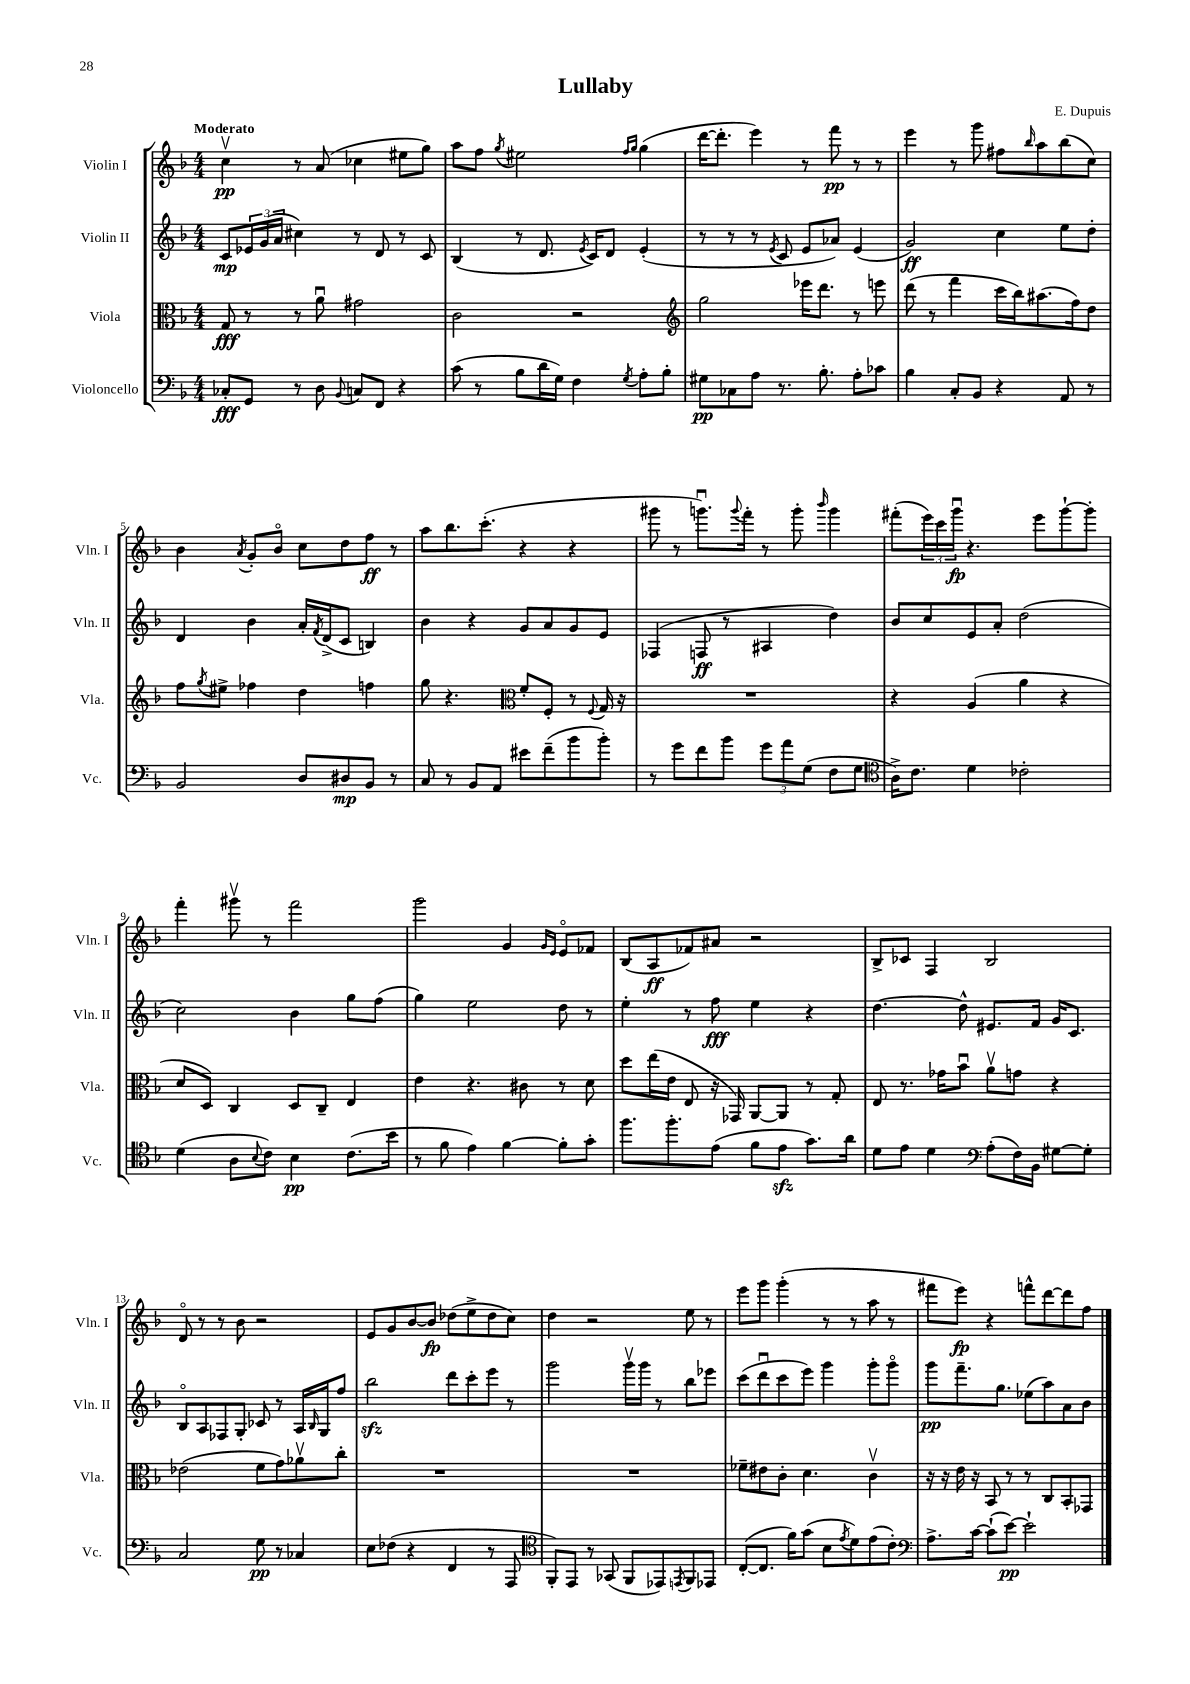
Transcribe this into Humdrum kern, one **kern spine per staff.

**kern	**dynam	**kern	**dynam	**kern	**dynam	**kern	**dynam
*part4	*part4	*part3	*part3	*part2	*part2	*part1	*part1
*staff4	*staff4	*staff3	*staff3	*staff2	*staff2	*staff1	*staff1
*I"Violoncello	*	*I"Viola	*	*I"Violin II	*	*I"Violin I	*
*I'Vc.	*	*I'Vla.	*	*I'Vln. II	*	*I'Vln. I	*
*clefF4	*	*clefC3	*	*clefG2	*	*clefG2	*
*k[b-]	*	*k[b-]	*	*k[b-]	*	*k[b-]	*
*M4/4	*	*M4/4	*	*M4/4	*	*M4/4	*
=1	=1	=1	=1	=1	=1	=1	=1
!	!	!	!	!	!	!LO:TX:a:B:t=Moderato	!
8C-X'/L	fff	8G/	fff	8c/L	mp	4ccv\	pp
8GG/J	.	8r	.	24e-X/L	.	.	.
.	.	.	.	(24g/	.	.	.
.	.	.	.	24a/JJ	.	.	.
8r	.	8r	.	4cc#X\)	.	8r	.
8D\	.	8au\	.	.	.	(8a/	.
8qqBB-/	.	.	.	.	.	.	.
8Cn/L	.	2g#X\	.	8r	.	4cc-X\	.
8FF/J	.	.	.	8d/	.	.	.
4r	.	.	.	8r	.	8ee#X\L	.
.	.	.	.	8c/	.	8gg\J)	.
=2	=2	=2	=2	=2	=2	=2	=2
(8c\	.	2c\	.	(4B-/	.	8aa\L	.
8r	.	.	.	.	.	8ff\J	.
.	.	.	.	.	.	8qgg/	.
8B-\L	.	.	.	8r	.	2ee#X\	.
16d\L	.	.	.	8.d/	.	.	.
16G\JJ)	.	.	.	.	.	.	.
4F\	.	2r	.	.	.	.	.
.	.	.	.	8qe/	.	.	.
.	.	.	.	16c/KL)	.	.	.
.	.	.	.	8d/J	.	.	.
.	.	.	.	.	.	16qqff/LL	.
8qG/	.	.	.	.	.	16qqgg/JJ	.
8A'\L	.	.	.	(4e'/	.	(4gg\	.
8B-'\J	.	.	.	.	.	.	.
=3	=3	=3	=3	=3	=3	=3	=3
*	*	*clefG2	*	*	*	*	*
8G#X\L	pp	2gg\	.	8r	.	[16ddd\KL	.
.	.	.	.	.	.	8.ddd'\J]	.
8C-X\	.	.	.	8r	.	.	.
8A\J	.	.	.	8r	.	4eee\)	.
.	.	.	.	8qe/	.	.	.
8.r	.	.	.	8c/	.	.	.
.	.	16eee-X\KL	.	8e/L	.	8r	.
8.B-'\	.	8.ddd\J	.	.	.	.	.
.	.	.	.	8a-X/J)	.	8fff\	pp
8A'\L	.	8r	.	(4e/	.	8r	.
8c-X\J	.	8eeen\	.	.	.	8r	.
=4	=4	=4	=4	=4	=4	=4	=4
4B-\	.	(8ddd\	.	2g/)	ff	4eee\	.
.	.	8r	.	.	.	.	.
8C'/L	.	4fff\	.	.	.	8r	.
8BB-/J	.	.	.	.	.	8ggg\	.
4r	.	16ccc\LL	.	4cc\	.	8ff#X\L	.
.	.	16bb-\J)	.	.	.	.	.
.	.	.	.	.	.	16qqbb-/	.
.	.	(8.aa#X\	.	.	.	8aa\	.
8AA/	.	.	.	8ee\L	.	(8bb-\	.
.	.	16ff\k)	.	.	.	.	.
8r	.	8dd\J	.	8dd'\J	.	8cc\J)	.
!!LO:LB:g=z
=5	=5	=5	=5	=5	=5	=5	=5
2BB-/	.	8ff\L	.	4d/	.	4b-\	.
.	.	8qgg/	.	.	.	.	.
.	.	8ee#X^\J	.	.	.	.	.
.	.	.	.	.	.	8qa/	.
.	.	4ff-X\	.	4b-\	.	8g'/L	.
.	.	.	.	.	.	8b-/J	.
8D/L	.	4dd\	.	16a'/LL	.	8cc\L	.
.	.	.	.	8qf/	.	.	.
.	.	.	.	(16d^/J	.	.	.
8D#X/	mp	.	.	8c/J	.	8dd\	.
8BB-/J	.	4ffn\	.	4Bn/)	.	8ff\J	ff
8r	.	.	.	.	.	8r	.
=6	=6	=6	=6	=6	=6	=6	=6
8C/	.	8gg\	.	4b-\	.	8aa\L	.
8r	.	4.r	.	.	.	8.bb-\	.
8BB-/L	.	.	.	4r	.	.	.
.	.	.	.	.	.	(8.ccc'\J	.
8AA/J	.	.	.	.	.	.	.
*	*	*clefC3	*	*	*	*	*
8e#X\L	.	8f'/L	.	8g/L	.	4r	.
(8f~\	.	8F'/J	.	8a/	.	.	.
8b-\	.	8r	.	8g/	.	4r	.
.	.	8qqF/	.	.	.	.	.
8b-'\J)	.	16G/	.	8e/J	.	.	.
.	.	16r	.	.	.	.	.
=7	=7	=7	=7	=7	=7	=7	=7
8r	.	1r	.	(4F-X/	.	8ggg#X\	.
8g\L	.	.	.	.	.	8r	.
8f\	.	.	.	8Fn/	ff	8.gggnu\L)	.
8b-\J	.	.	.	8r	.	.	.
.	.	.	.	.	.	8qqggg/	.
.	.	.	.	.	.	16fff'\Jk	.
12g\L	.	.	.	4A#X/	.	8r	.
12a\	.	.	.	.	.	.	.
.	.	.	.	.	.	8ggg'\	.
(12G\J	.	.	.	.	.	.	.
.	.	.	.	.	.	16qqbbb-/	.
8F\L	.	.	.	4dd\)	.	4ggg\	.
8G\J	.	.	.	.	.	.	.
=8	=8	=8	=8	=8	=8	=8	=8
*clefC4	*	*	*	*	*	*	*
16A^\KL)	.	4r	.	8b-/L	.	(8fff#X'\L	.
8.c\J	.	.	.	.	.	.	.
.	.	.	.	8cc/	.	24eee\L)	.
.	.	.	.	.	.	24ccc\	.
.	.	.	.	.	.	24gggu\JJ	fp
4d\	.	(4A/	.	8e/	.	4.r	.
.	.	.	.	8a'/J	.	.	.
2c-X'\	.	4a\	.	(2dd\	.	.	.
.	.	.	.	.	.	8eee\L	.
.	.	4r	.	.	.	[8ggg`\	.
.	.	.	.	.	.	8ggg'\J]	.
!!LO:LB:g=z
=9	=9	=9	=9	=9	=9	=9	=9
(4d\	.	8d/L	.	2cc\)	.	4fff'\	.
.	.	8D/J)	.	.	.	.	.
8A\L	.	4C/	.	.	.	8ggg#Xv\	.
8qqB-/	.	.	.	.	.	.	.
8c\J)	.	.	.	.	.	8r	.
4B-\	pp	8D/L	.	4b-\	.	2fff\	.
.	.	8C~/J	.	.	.	.	.
(8.c\L	.	4E/	.	8gg\L	.	.	.
.	.	.	.	(8ff\J	.	.	.
16b-\Jk	.	.	.	.	.	.	.
=10	=10	=10	=10	=10	=10	=10	=10
8r	.	4e\	.	4gg\)	.	2ggg\	.
8f\	.	.	.	.	.	.	.
4e\)	.	4.r	.	2ee\	.	.	.
[4f\	.	.	.	.	.	4g/	.
.	.	8c#X\	.	.	.	.	.
.	.	.	.	.	.	16qqg/LL	.
.	.	.	.	.	.	16qqe/JJ	.
8f'\L]	.	8r	.	8dd\	.	8e/L	.
8g'\J	.	8d\	.	8r	.	8f-X/J	.
=11	=11	=11	=11	=11	=11	=11	=11
8.ff\L	.	8dd\L	.	4ee'\	.	(8B-/L	.
.	.	(16ee\L	.	.	.	8A/	ff
8.ff'\	.	16e\JJ	.	.	.	.	.
.	.	8E/	.	8r	.	8f-X/)	.
(8e\J	.	16r	.	8ff\	fff	8a#X/J	.
.	.	16GG-X/)	.	.	.	.	.
8f\L	.	[8AA/L	.	4ee\	.	2r	.
8ezz\J	.	8AA/J]	.	.	.	.	.
8.g\L)	.	8r	.	4r	.	.	.
.	.	8G'/	.	.	.	.	.
16a\Jk	.	.	.	.	.	.	.
=12	=12	=12	=12	=12	=12	=12	=12
8d\L	.	8E/	.	[4.dd\	.	8B-^/L	.
8e\J	.	8.r	.	.	.	8c-X/J	.
4d\	.	.	.	.	.	4F/	.
.	.	16g-X\KL	.	.	.	.	.
.	.	8b-u\J	.	8dd^^\]	.	.	.
*clefF4	*	*	*	*	*	*	*
(8A'\L	.	8av\L	.	8.e#X/L	.	2B-/	.
16F\L)	.	8gn\J	.	.	.	.	.
16BB-\JJ	.	.	.	16f/Jk	.	.	.
[8G#X\L	.	4r	.	16g/KL	.	.	.
.	.	.	.	8.c/J	.	.	.
8G#'\J]	.	.	.	.	.	.	.
!!LO:LB:g=z
=13	=13	=13	=13	=13	=13	=13	=13
2C/	.	(2e-X\	.	8B-/L	.	8d/	.
.	.	.	.	8A/	.	8r	.
.	.	.	.	8F-X/	.	8r	.
.	.	.	.	8G'/J	.	8b-\	.
8G\	pp	8f\L	.	8c-X/	.	2r	.
8r	.	8g\)	.	8r	.	.	.
4C-X/	.	8a-Xv\	.	16A/LL	.	.	.
.	.	.	.	16qqB-/	.	.	.
.	.	.	.	16G/J	.	.	.
.	.	8cc'\J	.	8ff/J	.	.	.
=14	=14	=14	=14	=14	=14	=14	=14
8E\L	.	1r	.	2bb-zz\	.	8e/L	.
(8F-X\J	.	.	.	.	.	8g/	.
4r	.	.	.	.	.	[8b-/	.
.	.	.	.	.	.	8b-/J]	fp
4FF/	.	.	.	8ddd\L	.	(8dd-X\L	.
.	.	.	.	8ccc'\	.	8ee^\	.
8r	.	.	.	8eee\J	.	8dd-\	.
8AAA/	.	.	.	8r	.	8cc\J)	.
=15	=15	=15	=15	=15	=15	=15	=15
*clefC4	*	*	*	*	*	*	*
8FF'/L)	.	1r	.	2ggg\	.	4dd\	.
8EE/J	.	.	.	.	.	.	.
8r	.	.	.	.	.	2r	.
(8GG-X/	.	.	.	.	.	.	.
8FF/L	.	.	.	16gggv\LL	.	.	.
.	.	.	.	16ggg\JJ	.	.	.
8EE-X/)	.	.	.	8r	.	.	.
8qEEn/	.	.	.	.	.	.	.
8FF/	.	.	.	8bb-\L	.	8ee\	.
8EE-X/J	.	.	.	8eee-X\J	.	8r	.
=16	=16	=16	=16	=16	=16	=16	=16
([8C'/L	.	8f-X~\L	.	(8ccc\L	.	8eee\L	.
8.C/J]	.	8e#X\	.	8dddu\	.	8ggg\J	.
.	.	8c'\J	.	8ccc\	.	(4ggg'\	.
16f\KL)	.	.	.	.	.	.	.
(8g\J	.	4.d\	.	8eee\J)	.	.	.
8B-\L	.	.	.	4ggg\	.	8r	.
8qe/	.	.	.	.	.	.	.
8d\)	.	.	.	.	.	8r	.
(8e\	.	4cv\	.	8ggg'\L	.	8aa\	.
8c'\J)	.	.	.	8ggg\J	.	8r	.
=17	=17	=17	=17	=17	=17	=17	=17
*clefF4	*	*	*	*	*	*	*
8.A^\L	.	16r	.	8ggg\L	pp	8fff#X\L	.
.	.	16r	.	.	.	.	.
.	.	16e\	.	8.fff~\	.	8eee\J)	fp
[16c\Jk	.	16r	.	.	.	.	.
(8c`\L]	.	8BB-/	.	.	.	4r	.
.	.	.	.	8.gg\J	.	.	.
[8e\J)	pp	8r	.	.	.	.	.
2e`\]	.	8r	.	(8ee-X\L	.	8fffn^^\L	.
.	.	8C/L	.	8aa\)	.	[8ddd\	.
.	.	8BB-'/	.	8a\	.	8ddd\]	.
.	.	8GG-X/J	.	8b-\J	.	8ff\J	.
==	==	==	==	==	==	==	==
*-	*-	*-	*-	*-	*-	*-	*-
